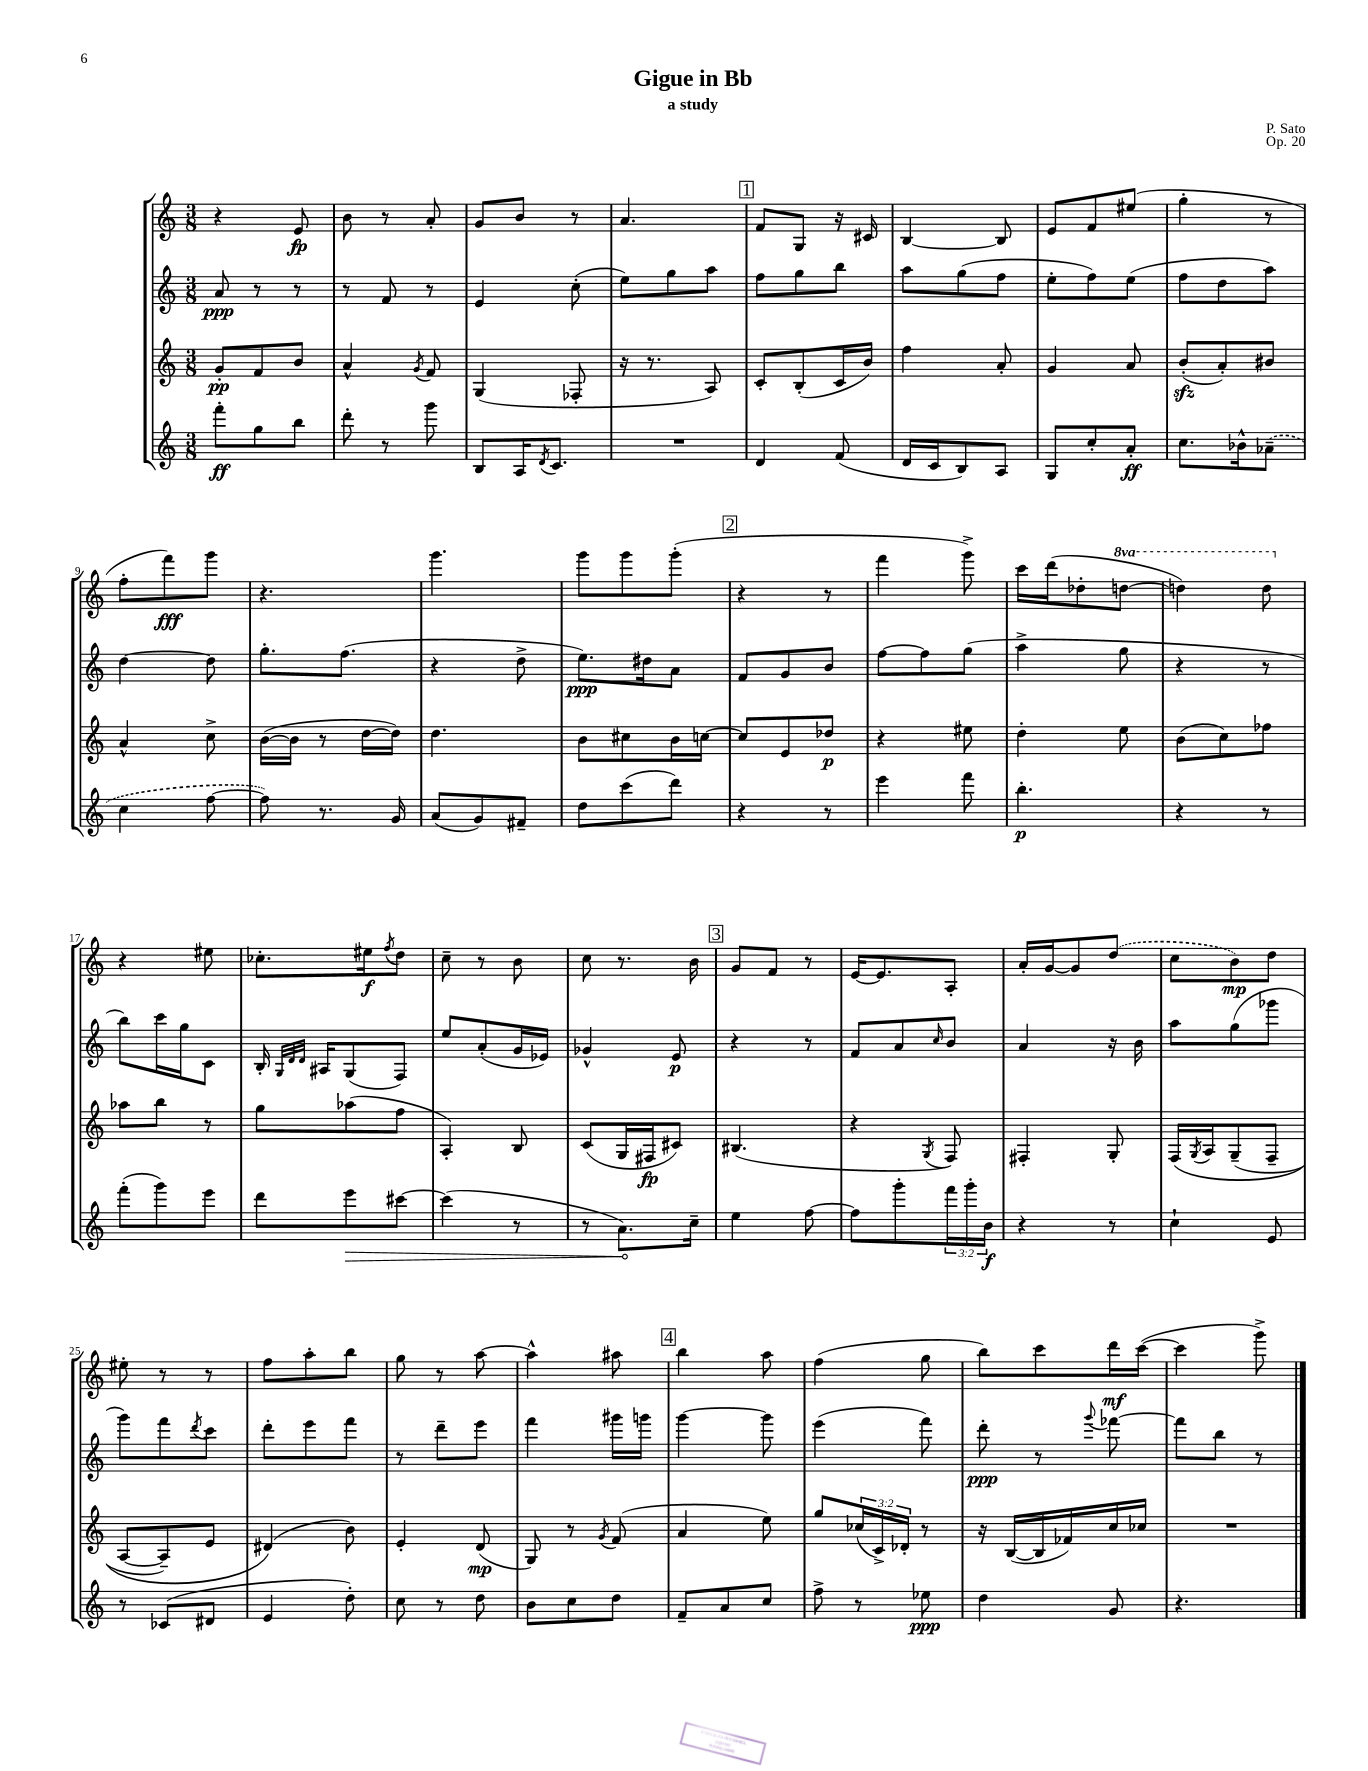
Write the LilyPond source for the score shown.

\header { title = "Gigue in Bb" composer = "P. Sato" subtitle = "a study" opus = "Op. 20" }
<<
\new StaffGroup <<
\new Staff = "s0" {
    \clef treble \key c \major \numericTimeSignature \time 3/8 \set Staff.ottavationMarkups = #ottavation-simple-ordinals
    r4 e'8\fp |
    b'8 r8 a'8-. |
    g'8 b'8 r8 |
    a'4. |
    \mark \markup { \box "1" } f'8 g8 r16 cis'16 |
    b4~ b8 |
    e'8 f'8 eis''8( |
    g''4-. r8 |
    f''8-. f'''8\fff) g'''8 |
    r4. |
    g'''4. |
    g'''8 g'''8 g'''8-.( |
    \mark \markup { \box "2" } r4 r8 |
    f'''4 g'''8->) |
    c'''16 d'''16( des''8-. \ottava #1 d'''!8~ |
    d'''!4) d'''8 \ottava #0 |
    r4 eis''8 |
    ces''8.-. eis''16\f \acciaccatura { f''8 } d''8 |
    c''8-- r8 b'8 |
    c''8 r8. b'16 |
    \mark \markup { \box "3" } g'8 f'8 r8 |
    e'16~ e'8. a8-. |
    a'16-. g'16~ g'8 \once \slurDashed d''8( |
    c''8 b'8\mp) d''8 |
    eis''8-. r8 r8 |
    f''8 a''8-. b''8 |
    g''8 r8 a''8~ |
    a''4-^ ais''8 |
    \mark \markup { \box "4" } b''4 a''8 |
    f''4( g''8 |
    b''8) c'''8 d'''16\mf c'''16~( |
    c'''4 g'''8->) \bar "|." |
}
\new Staff = "s1" {
    \clef treble \key c \major \numericTimeSignature \time 3/8
    a'8\ppp r8 r8 |
    r8 f'8 r8 |
    e'4 c''8-.( |
    e''8) g''8 a''8 |
    \mark \markup { \box "1" } f''8 g''8 b''8 |
    a''8 g''8( f''8 |
    e''8-. f''8) e''8( |
    f''8 d''8 a''8) |
    d''4~ d''8 |
    g''8.-. f''8.( |
    r4 d''8-> |
    e''8.\ppp) dis''16 a'8 |
    \mark \markup { \box "2" } f'8 g'8 b'8 |
    f''8~ f''8 g''8( |
    a''4-> g''8 |
    r4 r8 |
    b''8) c'''16 g''16 c'8 |
    b16-. \grace { g32 d'32 d'32 } ais16 g8( f8) |
    e''8 a'8-.( g'16 ees'16) |
    ges'4-^ e'8\p |
    \mark \markup { \box "3" } r4 r8 |
    f'8 a'8 \grace { c''16 } b'8 |
    a'4 r16 b'16 |
    a''8 g''8( ges'''8 |
    g'''8) f'''8 \acciaccatura { d'''8 } c'''8 |
    d'''8-. e'''8 f'''8 |
    r8 d'''8-- e'''8 |
    f'''4 gis'''16 g'''16 |
    \mark \markup { \box "4" } g'''4~ g'''8 |
    e'''4( f'''8) |
    d'''8-.\ppp r8 \appoggiatura { g'''8 } fes'''8~ |
    fes'''8 b''8 r8 \bar "|." |
}
\new Staff = "s2" {
    \clef treble \key c \major \numericTimeSignature \time 3/8 \override Staff.TupletNumber.text = #tuplet-number::calc-fraction-text
    g'8-.\pp f'8 b'8 |
    a'4-^ \acciaccatura { g'8 } f'8 |
    g4( fes8-. |
    r16 r8. a8) |
    \mark \markup { \box "1" } c'8-. b8-.( c'16 b'16) |
    f''4 a'8-. |
    g'4 a'8 |
    b'8-.\sfz( a'8-.) bis'8 |
    a'4-^ c''8-> |
    b'16~( b'16 r8 d''16~ d''16) |
    d''4. |
    b'8 cis''8 b'16 c''16~ |
    \mark \markup { \box "2" } c''8 e'8 des''8\p |
    r4 eis''8 |
    d''4-. e''8 |
    b'8( c''8) fes''8 |
    aes''8 b''8 r8 |
    g''8 aes''8( f''8 |
    a4-.) b8 |
    c'8( g16 fis16\fp cis'8) |
    \mark \markup { \box "3" } bis4.( |
    r4 \acciaccatura { g8 } f8) |
    fis4-. g8-. |
    f16\( \acciaccatura { g8 } a16 g8--( f8-- |
    a8~ a8--) e'8 |
    dis'4(\) b'8) |
    e'4-. d'8\mp( |
    g8) r8 \acciaccatura { g'8 } f'8( |
    \mark \markup { \box "4" } a'4 e''8) |
    g''8 \tuplet 3/2 { ces''16( c'16->) des'16-. } r8 |
    r16 b16~( b16 fes'16) c''16 ces''16 |
    R4. \bar "|." |
}
\new Staff = "s3" {
    \clef treble \key c \major \numericTimeSignature \time 3/8 \override Staff.TupletNumber.text = #tuplet-number::calc-fraction-text
    f'''8-.\ff g''8 b''8 |
    d'''8-. r8 g'''8 |
    b8 a16 \acciaccatura { d'8 } c'8. |
    R4. |
    \mark \markup { \box "1" } d'4 f'8( |
    d'16 c'16 b8) a8 |
    g8 c''8-. a'8-.\ff |
    c''8. bes'16-^ \once \slurDashed aes'8--( |
    c''4 f''8~ |
    f''8) r8. g'16 |
    a'8( g'8) fis'8-- |
    d''8 c'''8( d'''8) |
    \mark \markup { \box "2" } r4 r8 |
    e'''4 f'''8 |
    b''4.-.\p |
    r4 r8 |
    f'''8-.( g'''8) e'''8 |
    d'''8 \once \override Hairpin.circled-tip = ##t e'''8\> cis'''8~ |
    cis'''4( r8 |
    r8 a'8.\!) c''16-- |
    \mark \markup { \box "3" } e''4 f''8~ |
    f''8 g'''8-. \tuplet 3/2 { f'''16 g'''16-. b'16\f } |
    r4 r8 |
    c''4-! e'8 |
    r8 ces'8( dis'8 |
    e'4 d''8-.) |
    c''8 r8 d''8 |
    b'8 c''8 d''8 |
    \mark \markup { \box "4" } f'8-- a'8 c''8 |
    f''8-> r8 ees''8\ppp |
    d''4 g'8 |
    r4. \bar "|." |
}
>>
>>
